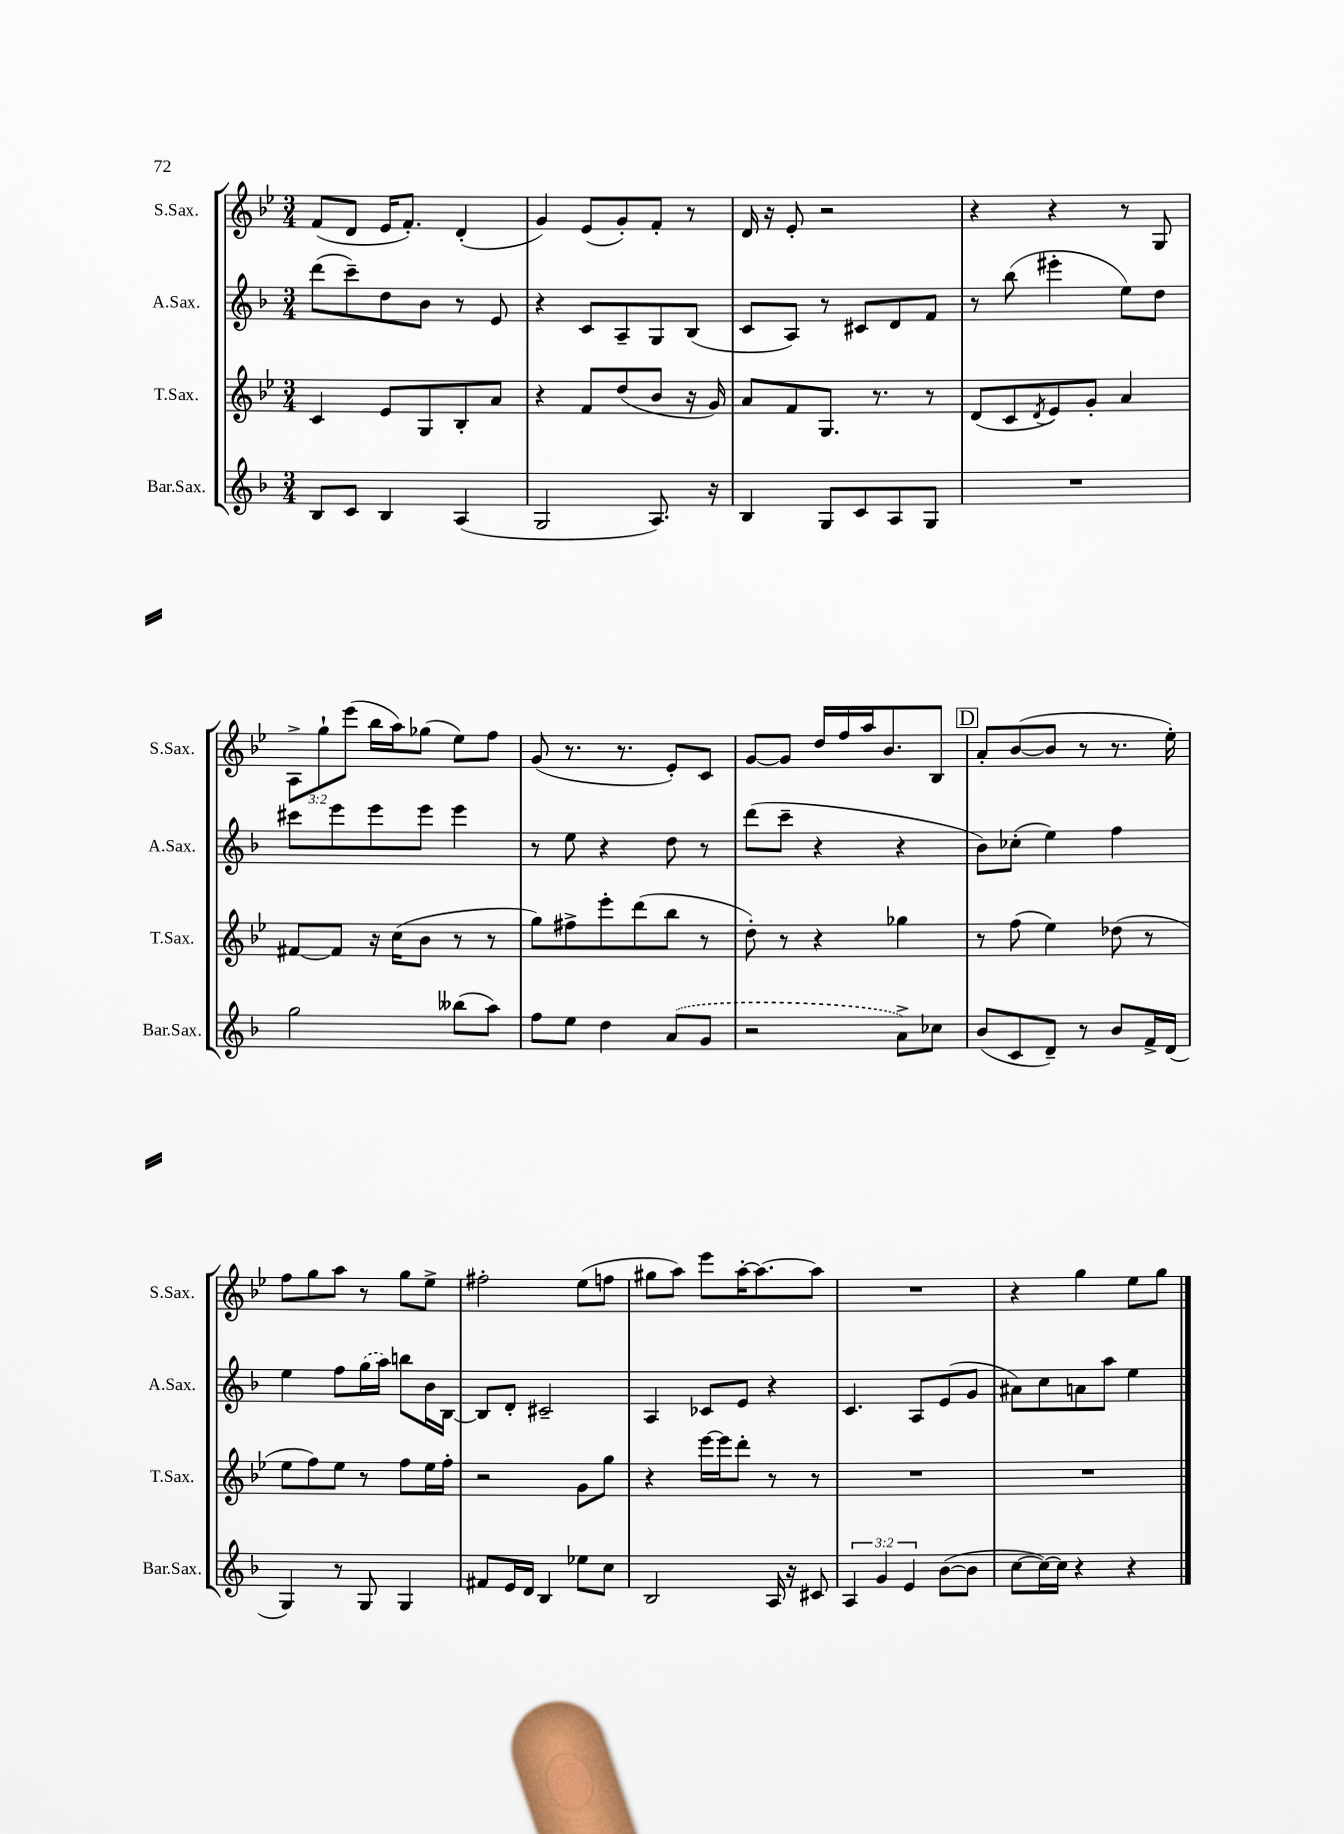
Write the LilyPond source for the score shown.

<<
\new StaffGroup <<
\new Staff = "s0" \with { instrumentName = "S.Sax." shortInstrumentName = "S.Sax." } {
    \clef treble \key bes \major \numericTimeSignature \time 3/4 \override Staff.TupletNumber.text = #tuplet-number::calc-fraction-text
    f'8( d'8 ees'16 f'8.-.) d'4-.( |
    g'4) ees'8( g'8-.) f'8-. r8 |
    d'16 r16 ees'8-. r2 |
    r4 r4 r8 g8 |
    \tuplet 3/2 { a8-> g''8-! ees'''8( } bes''16 a''16) ges''8( ees''8) f''8 |
    g'8( r8. r8. ees'8-.) c'8 |
    g'8~ g'8 d''16 f''16 a''16 bes'8. bes8 |
    \mark \markup { \box "D" } a'8-. bes'8~( bes'8 r8 r8. ees''16-.) |
    f''8 g''8 a''8 r8 g''8 ees''8-> |
    fis''2-. ees''8( f''8 |
    gis''8 a''8) ees'''8 a''16~-. a''8.~ a''8 |
    R2. |
    r4 g''4 ees''8 g''8 \bar "|." |
}
\new Staff = "s1" \with { instrumentName = "A.Sax." shortInstrumentName = "A.Sax." } {
    \clef treble \key f \major \numericTimeSignature \time 3/4
    d'''8( c'''8--) d''8 bes'8 r8 e'8 |
    r4 c'8 a8-- g8 bes8( |
    c'8 a8) r8 cis'8 d'8 f'8 |
    r8 bes''8( eis'''4-. e''8) d''8 |
    cis'''8 e'''8 e'''8 e'''8 e'''4 |
    r8 e''8 r4 d''8 r8 |
    d'''8( c'''8-- r4 r4 |
    \mark \markup { \box "D" } bes'8) ces''8-.( e''4) f''4 |
    e''4 f''8 \once \slurDashed g''16( a''16) b''8 bes'16 bes16~ |
    bes8 d'8-. cis'2-- |
    a4 ces'8 e'8 r4 |
    c'4. a8 e'8( g'8 |
    ais'8) c''8 a'8 a''8 e''4 \bar "|." |
}
\new Staff = "s2" \with { instrumentName = "T.Sax." shortInstrumentName = "T.Sax." } {
    \clef treble \key bes \major \numericTimeSignature \time 3/4
    c'4 ees'8 g8 bes8-. a'8 |
    r4 f'8 d''8( bes'8 r16 g'16) |
    a'8 f'8 g8. r8. r8 |
    d'8( c'8 \acciaccatura { d'8 } ees'8) g'8-. a'4 |
    fis'8~ fis'8 r16 c''16( bes'8 r8 r8 |
    g''8) fis''8-> ees'''8-. d'''8( bes''8 r8 |
    d''8-.) r8 r4 ges''4 |
    \mark \markup { \box "D" } r8 f''8( ees''4) des''8( r8 |
    ees''8 f''8) ees''8 r8 f''8 ees''16 f''16-. |
    r2 g'8 g''8 |
    r4 ees'''16~ ees'''16 d'''8-. r8 r8 |
    R2. |
    R2. \bar "|." |
}
\new Staff = "s3" \with { instrumentName = "Bar.Sax." shortInstrumentName = "Bar.Sax." } {
    \clef treble \key f \major \numericTimeSignature \time 3/4 \override Staff.TupletNumber.text = #tuplet-number::calc-fraction-text
    bes8 c'8 bes4 a4( |
    g2 a8.) r16 |
    bes4 g8 c'8 a8 g8 |
    R2. |
    g''2 beses''8( a''8) |
    f''8 e''8 d''4 \once \slurDashed a'8( g'8 |
    r2 a'8->) ces''8 |
    \mark \markup { \box "D" } bes'8( c'8 d'8--) r8 bes'8 f'16-> d'16( |
    g4) r8 g8 g4 |
    fis'8 e'16 d'16 bes4 ees''8 c''8 |
    bes2 a16 r16 cis'8 |
    \tuplet 3/2 { a4 g'4 e'4 } bes'8~( bes'8 |
    c''8~ c''16~) c''16 r4 r4 \bar "|." |
}
>>
>>
\layout { \context { \Score \remove "Bar_number_engraver" } }
